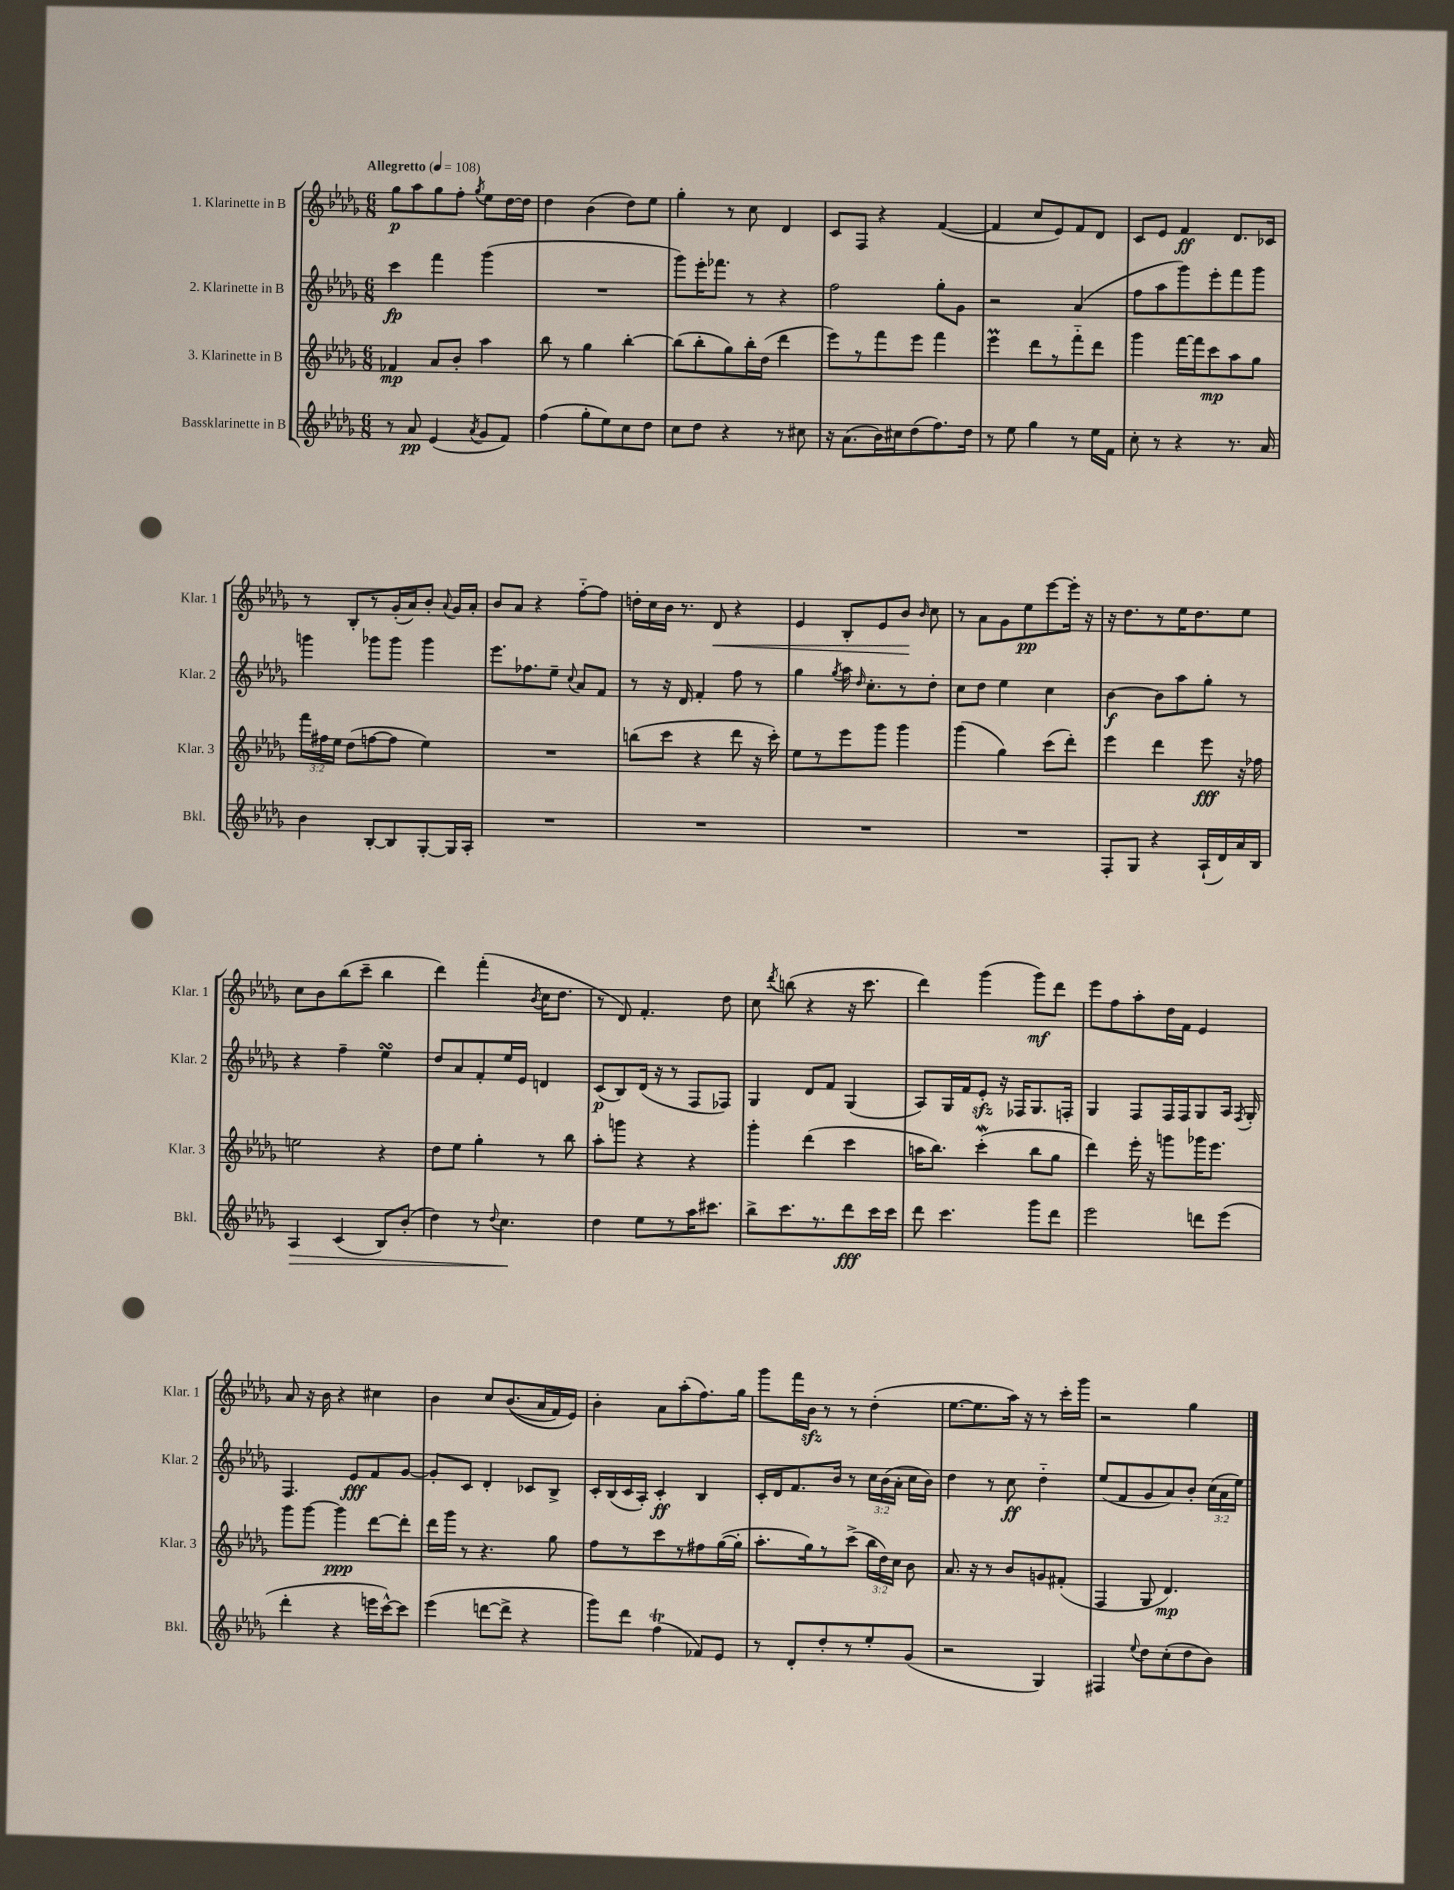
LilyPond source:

<<
\new StaffGroup <<
\new Staff = "s0" \with { instrumentName = "1. Klarinette in B" shortInstrumentName = "Klar. 1" } {
    \clef treble \key des \major \numericTimeSignature \time 6/8 \tempo "Allegretto" 4 = 108
    \autoBeamOff ges''8[\p aes''8 ges''8 f''8]-. \acciaccatura { ges''8 } ees''8[ des''16~ des''16] |
    des''4 bes'4( des''8[) ees''8] |
    ges''4-. r8 c''8 des'4 |
    c'8[ f8] r4 f'4~( |
    f'4 c''8[ ees'8) f'8 des'8] |
    c'8[ ees'8] f'4\ff des'8.[ ces'16] |
    r8 bes8[-. r8 ges'16-.( aes'16) bes'8]-. \appoggiatura { aes'8 } ges'16[ aes'16]-. |
    bes'8[ aes'8] r4 f''8[~-_ f''8] |
    d''16[-. c''16 bes'16] r8. des'8\< r4 |
    ees'4 bes8[-. ees'8 bes'8]\! \grace { bes'16 } c''8 |
    r8 aes'8[ ges'8 ees''8\pp ees'''8~ ees'''16]-. r16 |
    r16 des''8.[ r8 ees''16 des''8. ees''8] |
    c''8[ bes'8 bes''8( c'''8]-- bes''4 |
    des'''4) f'''4-.( \acciaccatura { bes'8 } c''16[ des''8.] |
    r8 des'8) f'4.-. des''8 |
    c''8 \acciaccatura { des'''8 } b''8( r4 r16 c'''8. |
    des'''4) ges'''4( ges'''8[\mf) des'''8] |
    ees'''8[ f''8 aes''8-. des''16 f'16] ees'4 |
    aes'8 r16 bes'16 r4 cis''4 |
    bes'4 c''8[ bes'8.(\( aes'16 f'16) ees'16]\) |
    bes'4-. aes'8[ aes''8-.( f''8.) ges''16] |
    ges'''8[ f'''16 bes'16]\sfz r8 r8 des''4-.( |
    ees''8.[~ ees''8. aes''16]) r16 r8 c'''16[-. ges'''16] |
    r2 ges''4 \bar "|." |
}
\new Staff = "s1" \with { instrumentName = "2. Klarinette in B" shortInstrumentName = "Klar. 2" } {
    \clef treble \key des \major \numericTimeSignature \time 6/8 \override Staff.TupletNumber.text = #tuplet-number::calc-fraction-text
    \autoBeamOff c'''4\fp f'''4 ges'''4( |
    R2. |
    ges'''8[) ees'''16-. fes'''8.] r8 r4 |
    f''2 ges''8[-. ges'8] |
    r2 aes'4( |
    f''8[ aes''8 ges'''8) ees'''8-. f'''8 ges'''8] |
    g'''4 ges'''8[ ges'''8] ges'''4 |
    ees'''8.[ fes''8. ees''8]-- \appoggiatura { c''8 } aes'8[ f'8] |
    r8 r16 des'16 f'4-. f''8 r8 |
    ges''4 \acciaccatura { ges''8 } aes''16 \grace { des''16 } c''8.[-. r8 des''8]-. |
    c''8[ des''8] ees''4 c''4 |
    bes'4~\f bes'8[ aes''8 ges''8]-. r8 |
    r4 f''4-- ees''4\turn |
    des''8[ aes'8 f'8-. ees''16 ees'16] d'4 |
    c'8[\p( bes8) des'16]( r16 r8 f8[ fes8]) |
    ges4 des'8[ f'8] ges4( |
    aes8[) ges16 f'16 ees'8]-.\sfz r16 fes16[ ges8. f16]-. |
    ges4 f8[ f16 f16 ges8 aes16] \acciaccatura { f8 } ges16-. |
    f4. ees'8[\fff f'8 ges'8]~ |
    ges'8[-. c'8] des'4-. ces'8[ bes8]-> |
    c'16[-. bes16( c'16 aes16]-.) c'4-.\ff bes4 |
    c'16[-. des'16 f'8. bes'16] r8 \tuplet 3/2 { c''16[ bes'16( aes'16]-. } c''16[ bes'16]) |
    des''4 r8 c''8\ff des''4-_ |
    ees''8[( f'8 ges'8 aes'8) bes'8]-. \tuplet 3/2 { c''16[( aes'16 ees''16]) } \bar "|." |
}
\new Staff = "s2" \with { instrumentName = "3. Klarinette in B" shortInstrumentName = "Klar. 3" } {
    \clef treble \key des \major \numericTimeSignature \time 6/8 \override Staff.TupletNumber.text = #tuplet-number::calc-fraction-text
    \autoBeamOff fes'4\mp aes'8[ bes'8]-. aes''4 |
    bes''8 r8 ges''4 bes''4~-. |
    bes''8[( bes''8-. ges''8) bes''16-. des''16]( des'''4 |
    ees'''8[) r8 f'''8 ees'''8] f'''4 |
    ees'''4\prall des'''8[ r8 f'''8-_ des'''8] |
    ges'''4 f'''16[~ f'''16 c'''8\mp aes''8 ges''8] |
    \tuplet 3/2 { f'''16[ fis''16 ees''16] } des''8[( f''8~ f''8] ees''4) |
    R2. |
    b''8[( c'''8] r4 des'''8 r16 c'''16-.) |
    ees''8[ r8 ees'''8 ges'''8] ges'''4 |
    ges'''4( ges''4) c'''8[( des'''8]-.) |
    ees'''4 des'''4 ees'''8\fff r16 fes''16 |
    e''2 r4 |
    des''8[ ees''8] ges''4-. r8 bes''8 |
    aes''8[-. g'''8] r4 r4 |
    ges'''4-. des'''4( c'''4 |
    a''16[ bes''8.]) c'''4-.\mordent( bes''8[ ges''8] |
    des'''4) ees'''16-. r16 g'''8[ ges'''16 ees'''8.] |
    ges'''8[ ges'''8]~ ges'''4\ppp des'''8[~ des'''8]-. |
    des'''16[ ges'''16] r8 r4. ges''8 |
    f''8[ r8 c'''8 r8 fis''8 ges''16~( ges''16]-. |
    aes''8.[-. ges''16) r8 c'''8]->( \tuplet 3/2 { bes''16[ des''16) c''16] } bes'8 |
    aes'8. r16 r8 bes'8[ g'8 fis'8]-.( |
    f4 ges8 des'4.\mp) \bar "|." |
}
\new Staff = "s3" \with { instrumentName = "Bassklarinette in B" shortInstrumentName = "Bkl." } {
    \clef treble \key des \major \numericTimeSignature \time 6/8
    \autoBeamOff r8 aes'8\pp ees'4( \acciaccatura { aes'8 } ges'8[ f'8]) |
    f''4( ges''8[-. ees''8) c''8 des''8] |
    c''8[ des''8] r4 r8 cis''8 |
    r16 aes'8.[( bes'16) cis''16 des''8( f''8.) des''16] |
    r8 ees''8 ges''4 r8 ees''16[ f'16] |
    c''8-. r8 r4 r8. aes'16 |
    bes'4 bes8[~-. bes8 ges8~-. ges16 aes16]-. |
    R2. |
    R2. |
    R2. |
    R2. |
    f8[-. ges8] r4 aes16[-!( des'16) aes'16 bes16] |
    aes4\> c'4( bes8[) bes'8]-.( |
    des''4) r8 \appoggiatura { des''8 } c''4.\! |
    des''4 ees''8[ r8 aes''16 cis'''8.] |
    bes''8[-> c'''8. r8. des'''8\fff c'''16 c'''16] |
    des'''8 c'''4. ges'''8[ des'''8] |
    ees'''2 d'''8[ ees'''8]( |
    des'''4-. r4 e'''16[ c'''16~-^) c'''8] |
    ees'''4( d'''8[~ d'''8]-> r4 |
    ges'''8[) des'''8] f''4\trill( fes'8[) ees'8] |
    r8 des'8[-. des''8-. r8 ees''8-. ges'8]( |
    r2 ges4) |
    fis4 \appoggiatura { ees''8 } des''8[ c''8-.( des''8 bes'8]) \bar "|." |
}
>>
>>
\layout { \context { \Score \remove "Bar_number_engraver" } }
